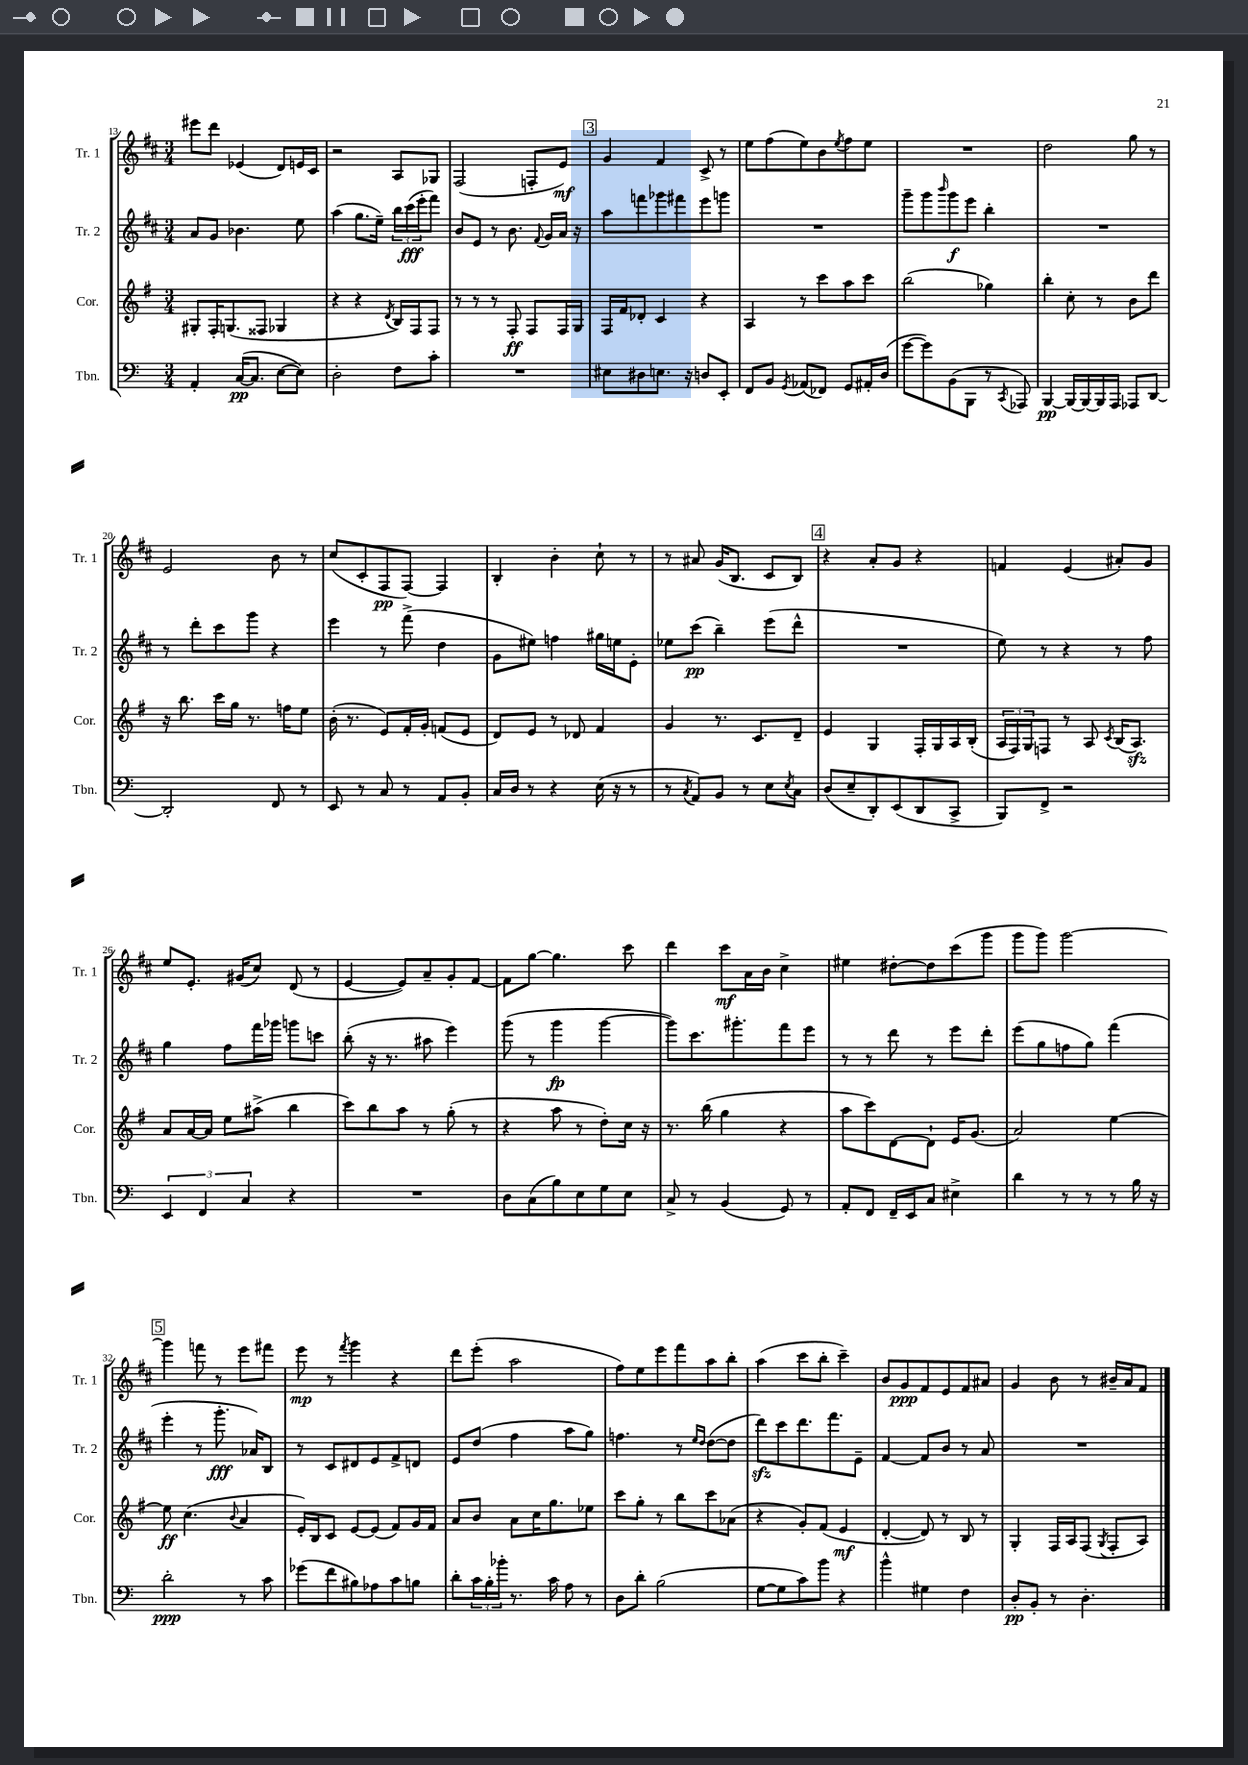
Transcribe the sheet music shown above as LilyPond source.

<<
\new StaffGroup <<
\new Staff = "s0" \with { instrumentName = "Tr. 1" shortInstrumentName = "Tr. 1" } {
    \clef treble \key d \major \numericTimeSignature \time 3/4
    eis'''8 d'''8 ees'4( d'8) e'16 cis'16 |
    r2 a8 ges8 |
    fis2( f8-. e'8\mf) |
    \mark \markup { \box "3" } g'4 fis'4 cis'8-> r8 |
    e''8 fis''8( e''8) b'8 \acciaccatura { e''8 } fis''8 e''8 |
    R2. |
    d''2 g''8 r8 |
    e'2 b'8 r8 |
    cis''8( cis'8-. fis8\pp fis8~) fis4 |
    b4-. b'4-. cis''8-! r8 |
    r8 ais'8 g'16( b8. cis'8 b8) |
    \mark \markup { \box "4" } r4 a'8-. g'8 r4 |
    f'4 e'4( ais'8-.) g'8 |
    e''8 e'8.-. gis'16( cis''8) d'8( r8 |
    e'4~ e'8) a'8-- g'8-. fis'8~ |
    fis'8 g''8~ g''4. cis'''8 |
    d'''4 cis'''8\mf a'16 b'16 cis''4-> |
    eis''4 dis''8~-. dis''8 cis'''8( g'''8 |
    g'''8 g'''8) g'''2~ |
    \mark \markup { \box "5" } g'''4 f'''8 r8 e'''8 fis'''8 |
    e'''8\mp r8 \acciaccatura { fis'''8 } g'''4 r4 |
    d'''8 e'''8-.( a''2 |
    fis''8) e''8 e'''8 fis'''8 a''8 b''8-. |
    a''4( cis'''8 b''8-. cis'''4--) |
    b'8 g'8\ppp fis'8 e'8 fis'8 ais'8 |
    g'4 b'8 r8 bis'16-- a'16 fis'8 \bar "|." |
}
\new Staff = "s1" \with { instrumentName = "Tr. 2" shortInstrumentName = "Tr. 2" } {
    \clef treble \key d \major \numericTimeSignature \time 3/4
    a'8 g'8 bes'4. e''8 |
    a''4( g''8. e''16--) \tuplet 3/2 { b''16 cis'''16\fff( e'''16-. } fis'''8) |
    b'8 e'8 r8 b'8. \appoggiatura { fis'8 } g'16 a'16 r16 |
    \mark \markup { \box "3" } a''8 f'''8 ges'''8 fis'''8 e'''8 g'''8 |
    R2. |
    g'''8-- g'''8 \grace { b'''16 } g'''8\f e'''8 b''4-. |
    R2. |
    r8 d'''8-. cis'''8 g'''8 r4 |
    e'''4 r8 fis'''8->( d''4 |
    g'8 eis''8) f''4 gis''16 e''16 e'8-. |
    ees''8 cis'''8\pp( b''4--) e'''8( d'''8-^ |
    \mark \markup { \box "4" } R2. |
    e''8) r8 r4 r8 fis''8 |
    g''4 fis''8 fis'''16 ges'''16 g'''8 c'''8 |
    b''8-.( r16 r8. ais''8 e'''4) |
    g'''8( r8 g'''4\fp g'''4~ |
    g'''8) cis'''8. gis'''8.-. fis'''8 e'''8 |
    r8 r8 d'''8 r8 e'''8 d'''8-. |
    e'''8( g''8 f''8 g''8) fis'''4( |
    \mark \markup { \box "5" } e'''4-. r8 g'''8.-.\fff aes'16) b8 |
    r8 cis'8 dis'8 e'8 fis'8-> d'8 |
    e'8 d''8( fis''4 a''8 g''8) |
    f''4. r8 \grace { e''16 d''16 } d''8~( d''8 |
    d'''8\sfz) cis'''8 d'''8. fis'''8. e'8-- |
    fis'4~ fis'8 b'8 r8 a'8 |
    R2. \bar "|." |
}
\new Staff = "s2" \with { instrumentName = "Cor." shortInstrumentName = "Cor." } {
    \clef treble \key g \major \numericTimeSignature \time 3/4
    gis8-. fis16-. g8.( fisis8 ges4 |
    r4 r4 \acciaccatura { d'8 } b16) fis16 fis8 |
    r8 r8 r8 fis8-.\ff fis8 fis16 g16 |
    \mark \markup { \box "3" } fis16 fis'16 des'8-. c'4 r4 |
    a4 r8 c'''8 a''8 c'''8 |
    b''2( ges''4) |
    b''4-. c''8-. r8 b'8 d'''8 |
    r16 b''8. c'''16 g''16 r8. f''16 e''8 |
    b'16-.( r8. e'8) fis'16-. g'16-. f'8( e'8 |
    d'8) e'8 r8 des'8 fis'4 |
    g'4 r8. c'8. d'8-- |
    \mark \markup { \box "4" } e'4 g4 fis16-. g16 a16 b16-.( |
    \tuplet 3/2 { a16 fis16) g16 } f8 r8 a8 \acciaccatura { c'8 } b16( a8.\sfz) |
    a'8 a'16~ a'16 e''8 ais''8->( b''4 |
    c'''8) b''8 a''8 r8 g''8-.( r8 |
    r4 a''8 r8 d''8-.) c''16 r16 |
    r8. b''16( g''4 r4 |
    a''8 c'''8) d'8~ d'8-! e'16 g'8.( |
    a'2) e''4~ |
    \mark \markup { \box "5" } e''8\ff c''4.( \appoggiatura { b'8 } a'4 |
    e'16-.) b16 c'8 e'8~ e'8( fis'8) g'16 fis'16 |
    a'8 b'8 a'8 c''16 g''8. ees''8 |
    c'''8 g''8-. r8 b''8 c'''8 aes'8( |
    r4 g'8-.) fis'8( e'4\mf |
    d'4~-. d'8) r8 b8 r8 |
    g4-. fis16 a16 fis8( \acciaccatura { g8 } fis8-. a8) \bar "|." |
}
\new Staff = "s3" \with { instrumentName = "Tbn." shortInstrumentName = "Tbn." } {
    \clef bass \key c \major \numericTimeSignature \time 3/4
    a,4-. c16~\pp( c8. e8~ e8) |
    d2-. f8 c'8-. |
    R2. |
    \mark \markup { \box "3" } eis8 dis8 e8. r16 d8 e,8-. |
    f,8 b,8 \acciaccatura { g,8 } aes,8( fes,8) g,8 ais,16-. d16( |
    g'8~ g'8) b,8( b,,8 r8 \acciaccatura { c,8 } aes,,8) |
    b,,4~\pp b,,16~ b,,16~ b,,16 a,,16 aes,,8 d,8~ |
    d,2-. f,8 r8 |
    e,8 r8 c8 r8 a,8 b,8-. |
    c16 d16 r8 r4 e16( r16 r8 |
    r8 \acciaccatura { c8 } a,8) b,8 r8 e8 \acciaccatura { e8 } c8 |
    \mark \markup { \box "4" } d8( e8-- d,8-.) e,8( d,8 c,8-> |
    b,,8) f,8-> r2 |
    \tuplet 3/2 { e,4 f,4 c4 } r4 |
    R2. |
    d8 c8( b8) e8 g8 e8 |
    c8-> r8 b,4( g,8) r8 |
    a,8-. f,8 f,16-- e,16 c8 eis4-> |
    d'4 r8 r8 r8 b16 r16 |
    \mark \markup { \box "5" } d'2-.\ppp r8 c'8 |
    ges'8( f'8 bis8) aes8 c'8 b8 |
    d'8-. \tuplet 3/2 { c'16 b16-. bes'16-. } r8. c'16 a8 r8 |
    d8 d'8-. b2( |
    g8~ g8 c'8) b'8 r4 |
    b'4-^ gis4 f4 |
    d8-.\pp b,8-. r8 d4.-. \bar "|." |
}
>>
>>
\layout { \context { \Score currentBarNumber = #13 } }
